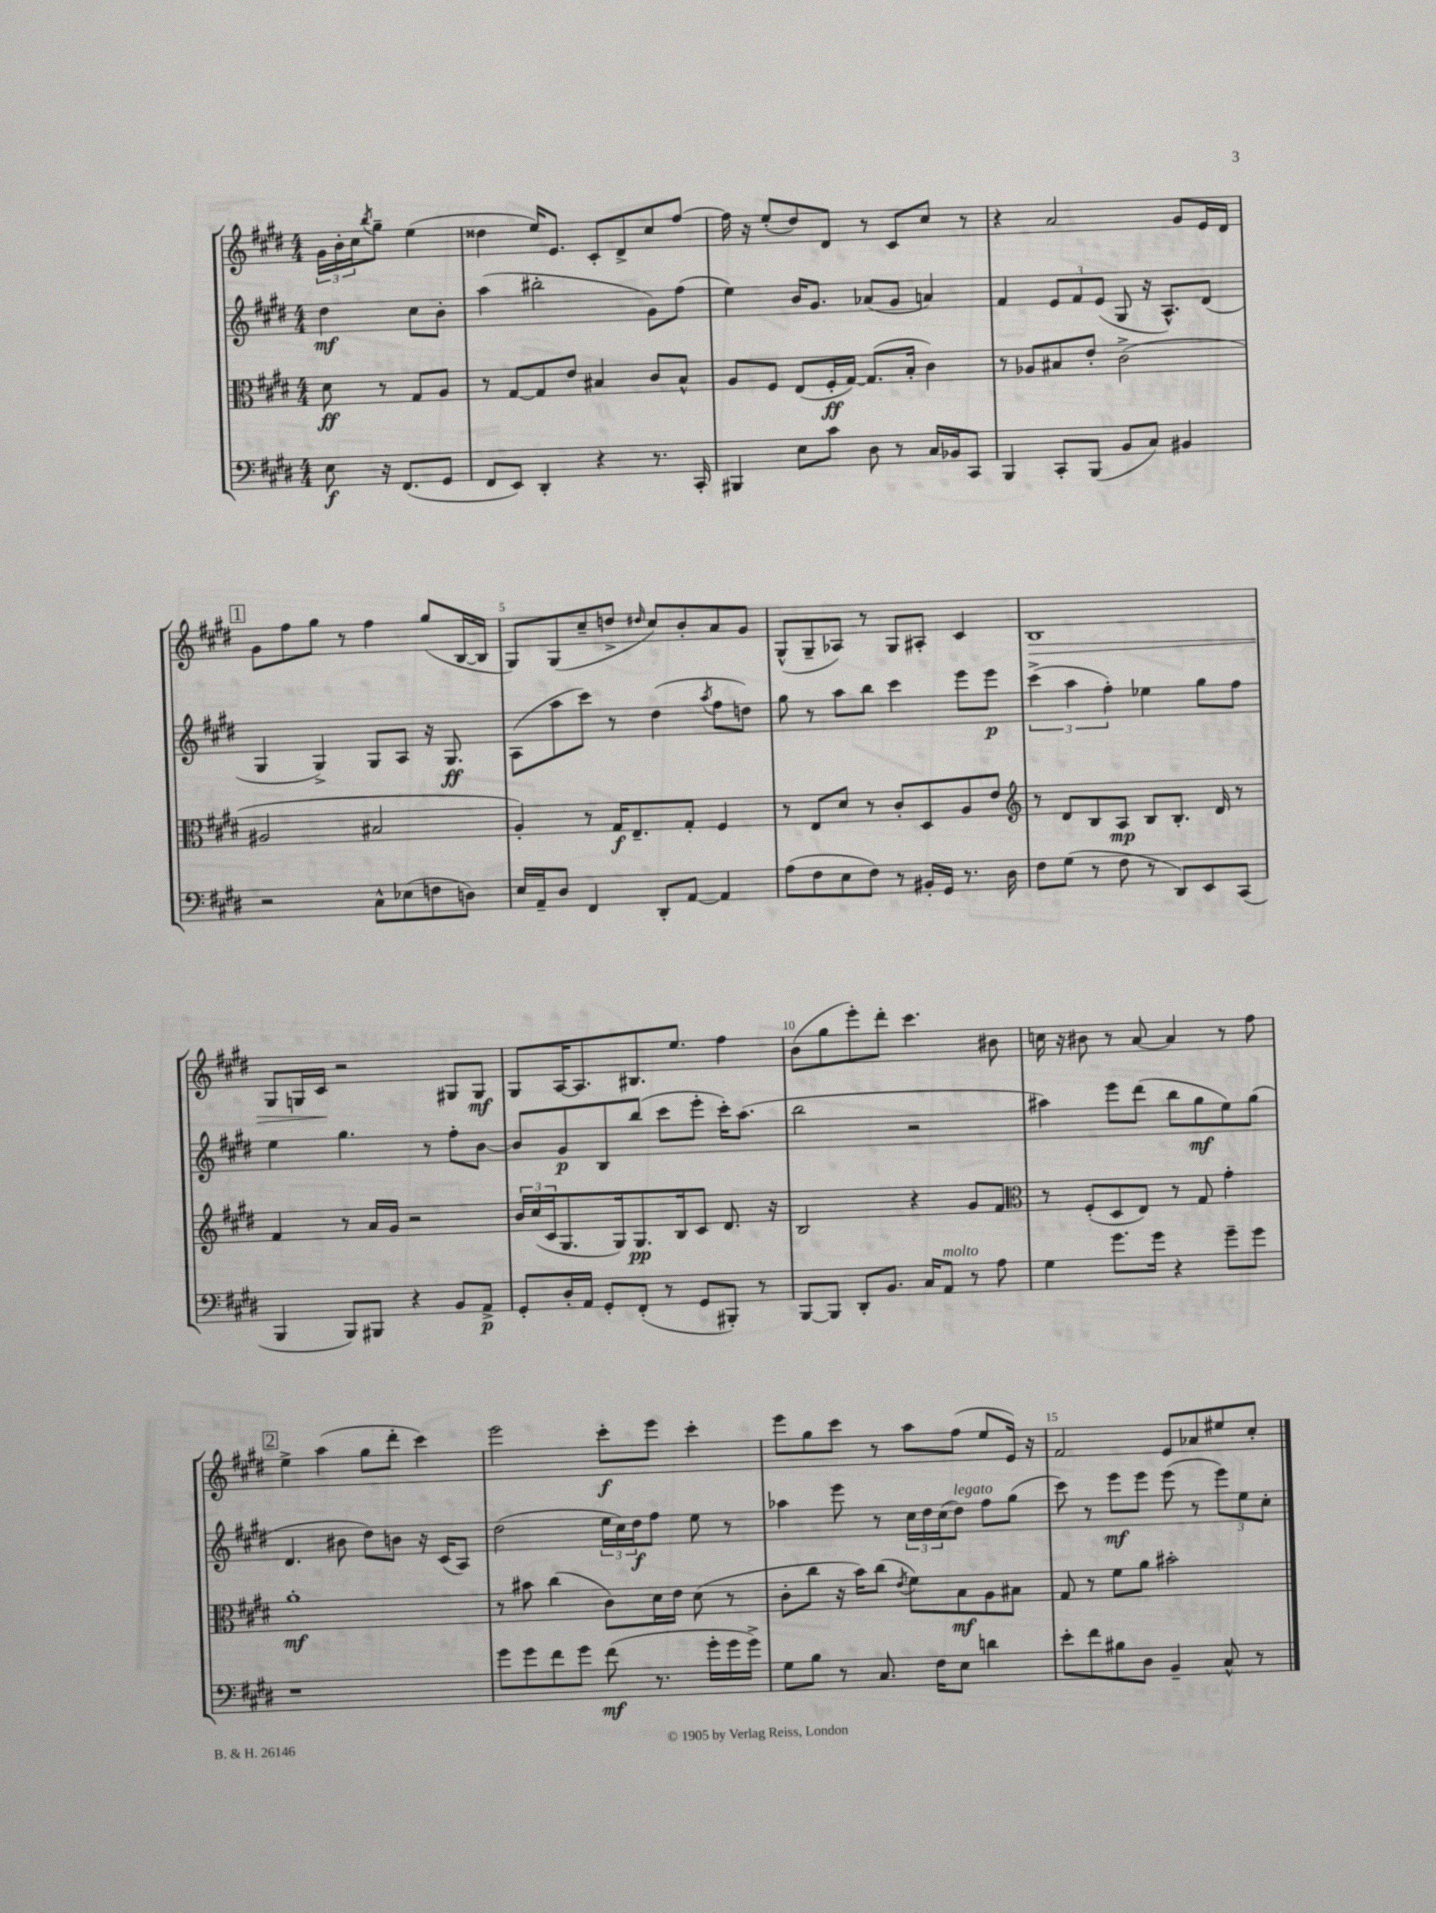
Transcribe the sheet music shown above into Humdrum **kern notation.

**kern	**dynam	**kern	**dynam	**kern	**dynam	**kern	**dynam
*part4	*part4	*part3	*part3	*part2	*part2	*part1	*part1
*staff4	*staff4	*staff3	*staff3	*staff2	*staff2	*staff1	*staff1
*clefF4	*	*clefC3	*	*clefG2	*	*clefG2	*
*k[f#c#g#d#]	*	*k[f#c#g#d#]	*	*k[f#c#g#d#]	*	*k[f#c#g#d#]	*
*M4/4	*	*M4/4	*	*M4/4	*	*M4/4	*
=	=	=	=	=	=	=	=
8E\	f	8d#\	ff	4dd#\	mf	24g#\LL	.
.	.	.	.	.	.	24b'\	.
.	.	.	.	.	.	24cc#\J	.
.	.	.	.	.	.	8qbb/	.
16r	.	8r	.	.	.	8gg#~\J	.
(8.FF#/L	.	.	.	.	.	.	.
.	.	8G#/L	.	8cc#\L	.	(4ee\	.
8GG#/J	.	8A/J	.	8b'\J	.	.	.
=1	=1	=1	=1	=1	=1	=1	=1
8FF#/L	.	8r	.	(4aa\	.	4dd##X\	.
8EE/J)	.	[8G#/L	.	.	.	.	.
4DD#'/	.	8G#/]	.	2bb#X'\	.	16ee/KL)	.
.	.	.	.	.	.	8.e/J	.
.	.	8e/J	.	.	.	.	.
4r	.	4B#X/	.	.	.	8c#'/L	.
.	.	.	.	.	.	8d#^/	.
8.r	.	8c#/L	.	8g#\L)	.	8cc#/	.
.	.	8B#^^/J	.	(8ff#\J	.	[8ff#/J	.
16CC#'/	.	.	.	.	.	.	.
=2	=2	=2	=2	=2	=2	=2	=2
4BBB#X/	.	8A/L	.	4ee\)	.	16ff#\]	.
.	.	.	.	.	.	16r	.
.	.	8F#/J	.	.	.	(8ee'/L	.
8E\L	.	(8E/L	.	16b/KL	.	8dd#/)	.
.	.	.	.	8.g#/J	.	.	.
8c#\J	.	16F#'/L	ff	.	.	8d#/J	.
.	.	[16G#/JJ)	.	.	.	.	.
8D#\	.	(8.G#/L]	.	(8a-X/L	.	8r	.
8r	.	.	.	8g#/J	.	8c#/L	.
.	.	16B'/Jk	.	.	.	.	.
16C#/LL	.	4c#\)	.	4an/)	.	8cc#/J	.
16BB-X/J	.	.	.	.	.	.	.
8CC#/J	.	.	.	.	.	8r	.
=3	=3	=3	=3	=3	=3	=3	=3
4BBB/	.	8r	.	4f#/	.	4r	.
.	.	8A-X/L	.	.	.	.	.
8CC#'/L	.	8B#X/	.	12e/L	.	2a/	.
.	.	.	.	12f#/	.	.	.
(8BBB/J	.	8e'/J	.	.	.	.	.
.	.	.	.	(12e/J	.	.	.
8BB/L	.	(2c#^\	.	8G#/	.	.	.
8C#/J)	.	.	.	16r	.	.	.
.	.	.	.	8.A^^/L)	.	.	.
4BB#X/	.	.	.	.	.	8g#/L	.
.	.	.	.	(8d#/J	.	16e/L	.
.	.	.	.	.	.	16d#/JJ	.
!!LO:LB:g=z
!!LO:REH:place=s1:t=1
=4	=4	=4	=4	=4	=4	=4	=4
2r	.	2A#X/	.	4G#/	.	8g#\L	.
.	.	.	.	.	.	8ff#\	.
.	.	.	.	4G#^/)	.	8gg#\J	.
.	.	.	.	.	.	8r	.
8C#^^\L	.	2B#X/	.	8G#/L	.	4ff#\	.
(8E-X\	.	.	.	8A/J	.	.	.
8Fn\	.	.	.	16r	.	(8gg#/L	.
.	.	.	.	8.G#/	ff	.	.
8Dn\J)	.	.	.	.	.	[16B/L	.
.	.	.	.	.	.	16B/JJ]	.
=5	=5	=5	=5	=5	=5	=5	=5
16E/LL	.	4A'/)	.	(8A\L	.	8G#/L)	.
16AA~/J	.	.	.	.	.	.	.
8D#/J	.	.	.	8aa\	.	(8G#/	.
4FF#/	.	8r	.	8ccc#\J)	.	8cc#~/	.
.	.	16G#/KL	f	8r	.	8ddn^/J	.
.	.	8.E~/	.	.	.	.	.
.	.	.	.	.	.	16qqdd#X/	.
8DD#'/L	.	.	.	(4dd#\	.	8cc#/L)	.
[8AA/J	.	8G#'/J	.	.	.	8b'/	.
.	.	.	.	8qaa/	.	.	.
4AA/]	.	4F#/	.	8ff#\L	.	8a/	.
.	.	.	.	8ddn\J)	.	8g#/J	.
=6	=6	=6	=6	=6	=6	=6	=6
(8A\L	.	8r	.	8gg#\	.	(8G#^^/L	.
8F#\	.	8E/L	.	8r	.	8G#~/	.
8E\	.	8d#/J	.	8aa\L	.	8A-X/J)	.
8F#\J)	.	8r	.	8bb\J	.	8r	.
8r	.	8c#'/L	.	4ccc#\	.	8G#/L	.
16BB#X'/LL	.	8D#/	.	.	.	8A#X'/J	.
16GG#/JJ	.	.	.	.	.	.	.
8.r	.	8A/	.	8eee\L	.	4c#/	.
.	.	8e/J	.	8eee\J	p	.	.
16D#\	.	.	.	.	.	.	.
=7	=7	=7	=7	=7	=7	=7	=7
*	*	*clefG2	*	*	*	*	*
!	!	!	!	!	!	!	!LO:HP:b
8F#\L	.	8r	.	(6ccc#^\	.	1B	>
(8G#\J	.	8d#/L	.	.	.	.	.
.	.	.	.	6aa\	.	.	.
8r	.	8B/	.	.	.	.	.
.	.	.	.	6ff#'\)	.	.	.
8F#\	.	8A/J	mp	.	.	.	.
8r	.	8B/L	.	4ee-X\	.	.	.
8DD#/L)	.	8.B'/J	.	.	.	.	.
8EE/	.	.	.	8gg#\L	.	.	.
.	.	16d#/	.	.	.	.	.
(8CC#/J	.	8r	.	8ff#\J	.	.	.
!!LO:LB:g=z
=8	=8	=8	=8	=8	=8	=8	=8
4BBB/	.	4f#/	.	4ee\	.	8G#/L	.
.	.	.	.	.	.	16Gn/L	.
.	.	.	.	.	.	16c#/JJ	.
8BBB/L)	.	8r	.	4.gg#\	.	2r	]
8BBB#X/J	.	16a/LL	.	.	.	.	.
.	.	16g#/JJ	.	.	.	.	.
4r	.	2r	.	.	.	.	.
.	.	.	.	8r	.	.	.
8BB/L	.	.	.	8ff#'\L	.	8G#X/L	.
8AA^/J	p	.	.	[8b\J	.	8G#/J	mf
=9	=9	=9	=9	=9	=9	=9	=9
8GG#'/L	.	24b/LL	.	8b/L]	.	8G#/L	.
.	.	(24cc#/	.	.	.	.	.
.	.	24c#/J	.	.	.	.	.
16D#'/L	.	8.G#/	.	8g#/	p	[16A/K	.
16AA/JJ	.	.	.	.	.	8.A/]	.
8GG#'/L	.	.	.	8B/	.	.	.
.	.	16G#/k)	.	.	.	.	.
(8FF#'/J	.	8.G#/	pp	(8bb/J	.	8.B#X/	.
8r	.	.	.	8ccc#\L	.	.	.
.	.	16B/k	.	.	.	8.ee/J	.
8GG#/L	.	8c#/J	.	8eee'\J	.	.	.
8BBB#X'/J)	.	8.d#/	.	16ccc#'\KL)	.	4ff#\	.
.	.	.	.	(8.aa\J	.	.	.
8r	.	.	.	.	.	.	.
.	.	16r	.	.	.	.	.
=10	=10	=10	=10	=10	=10	=10	=10
[8BBB/L	.	2B/	.	2bb\	.	(8b\L	.
8BBB/J]	.	.	.	.	.	8gg#\	.
8DD#'/L	.	.	.	.	.	8eee'\)	.
8.BB/J	.	.	.	.	.	8ddd#'\J	.
.	.	4r	.	2r	.	4.ccc#\	.
16C#/KL	.	.	.	.	.	.	.
!LO:TX:a:i:t=molto	!	!	!	!	!	!	!
8AA/J	.	.	.	.	.	.	.
8r	.	8g#/L	.	.	.	.	.
8A\	.	8f#/J	.	.	.	8b#X\	.
=11	=11	=11	=11	=11	=11	=11	=11
*	*	*clefC3	*	*	*	*	*
4G#\	.	8r	.	4aa#X\)	.	16ccn\	.
.	.	.	.	.	.	16r	.
.	.	(8F#'/L	.	.	.	8b#X\	.
8.g#\L	.	8D#/	.	8eee\L	.	8r	.
.	.	8E/J)	.	(8ddd#\J	.	[8a/	.
16g#\Jk	.	.	.	.	.	.	.
4r	.	8r	.	8bb\L	.	4a/]	.
.	.	8G#/	.	8gg#\	mf	.	.
8g#~\L	.	4g#'\	.	8ee\)	.	8r	.
8g#\J	.	.	.	(8gg#\J	.	8ff#\	.
!!LO:LB:g=z
!!LO:REH:place=s1:t=2
=12	=12	=12	=12	=12	=12	=12	=12
1r	.	1a'	mf	4.d#/	.	4ee^\	.
.	.	.	.	.	.	(4aa\	.
.	.	.	.	8b#X\	.	.	.
.	.	.	.	8dd#\L)	.	8gg#\L	.
.	.	.	.	8bn\J	.	8ddd#'\J	.
.	.	.	.	16r	.	4ccc#\)	.
.	.	.	.	(16c#/KL	.	.	.
.	.	.	.	8A/J)	.	.	.
=13	=13	=13	=13	=13	=13	=13	=13
8g#\L	.	8r	.	(2dd#\	.	2eee\	.
8g#\	.	8b#X\	.	.	.	.	.
8f#\	.	(4cc#\	.	.	.	.	.
8g#\J	.	.	.	.	.	.	.
(8f#\	mf	8c#\L)	.	24ee\LL	.	8ccc#'\L	f
.	.	.	.	24cc#\)	.	.	.
.	.	.	.	24dd#\J	f	.	.
8.r	.	16d#\L	.	8ff#\J	.	8eee\J	.
.	.	16e\JJ	.	.	.	.	.
.	.	(8d#\	.	8ee\	.	4ccc#'\	.
16g#'\LL	.	.	.	.	.	.	.
16g#\	.	8r	.	8r	.	.	.
16g#^\JJ)	.	.	.	.	.	.	.
=14	=14	=14	=14	=14	=14	=14	=14
8G#\L	.	8c#'\L	.	4aa-X\	.	8eee\L	.
8B\J	.	8cc#\J	.	.	.	8gg#\	.
8r	.	16r	.	8eee\	.	8ccc#\J	.
.	.	16b\KL)	.	.	.	.	.
8.C#/	.	(8cc#\J	.	8r	.	8r	.
.	.	8qe/	.	.	.	.	.
.	.	8f#\L)	.	24cc#\LL	.	8aa\L	.
.	.	.	.	24dd#\	.	.	.
16F#\KL	.	.	.	.	.	.	.
.	.	.	.	(24cc#\J	.	.	.
!	!	!	!	!LO:TX:a:i:t=legato	!	!	!
8E\J	.	8B\	mf	8dd#\J)	.	(8ff#\J	.
4dn\	.	8A\	.	8ff#\L	.	8ee/L	.
.	.	8B#X\J	.	(8gg#\J	.	16e/Jk)	.
.	.	.	.	.	.	16r	.
=15	=15	=15	=15	=15	=15	=15	=15
8e'\L	.	8G#/	.	8ccc#\)	.	2f#/	.
8f#\	.	8r	.	8r	.	.	.
8B#X\	.	8f#\L	.	8eee\L	mf	.	.
8D#\J	.	8a\J	.	8eee\J	.	.	.
4BB~/	.	2b#X'\	.	(8eee\	.	8e/L	.
.	.	.	.	8r	.	8a-X/	.
8C#^^/	.	.	.	12eee\L)	.	8ee#X/	.
.	.	.	.	12ee\	.	.	.
8r	.	.	.	.	.	8cc#'/J	.
.	.	.	.	12cc#'\J	.	.	.
==	==	==	==	==	==	==	==
*-	*-	*-	*-	*-	*-	*-	*-
